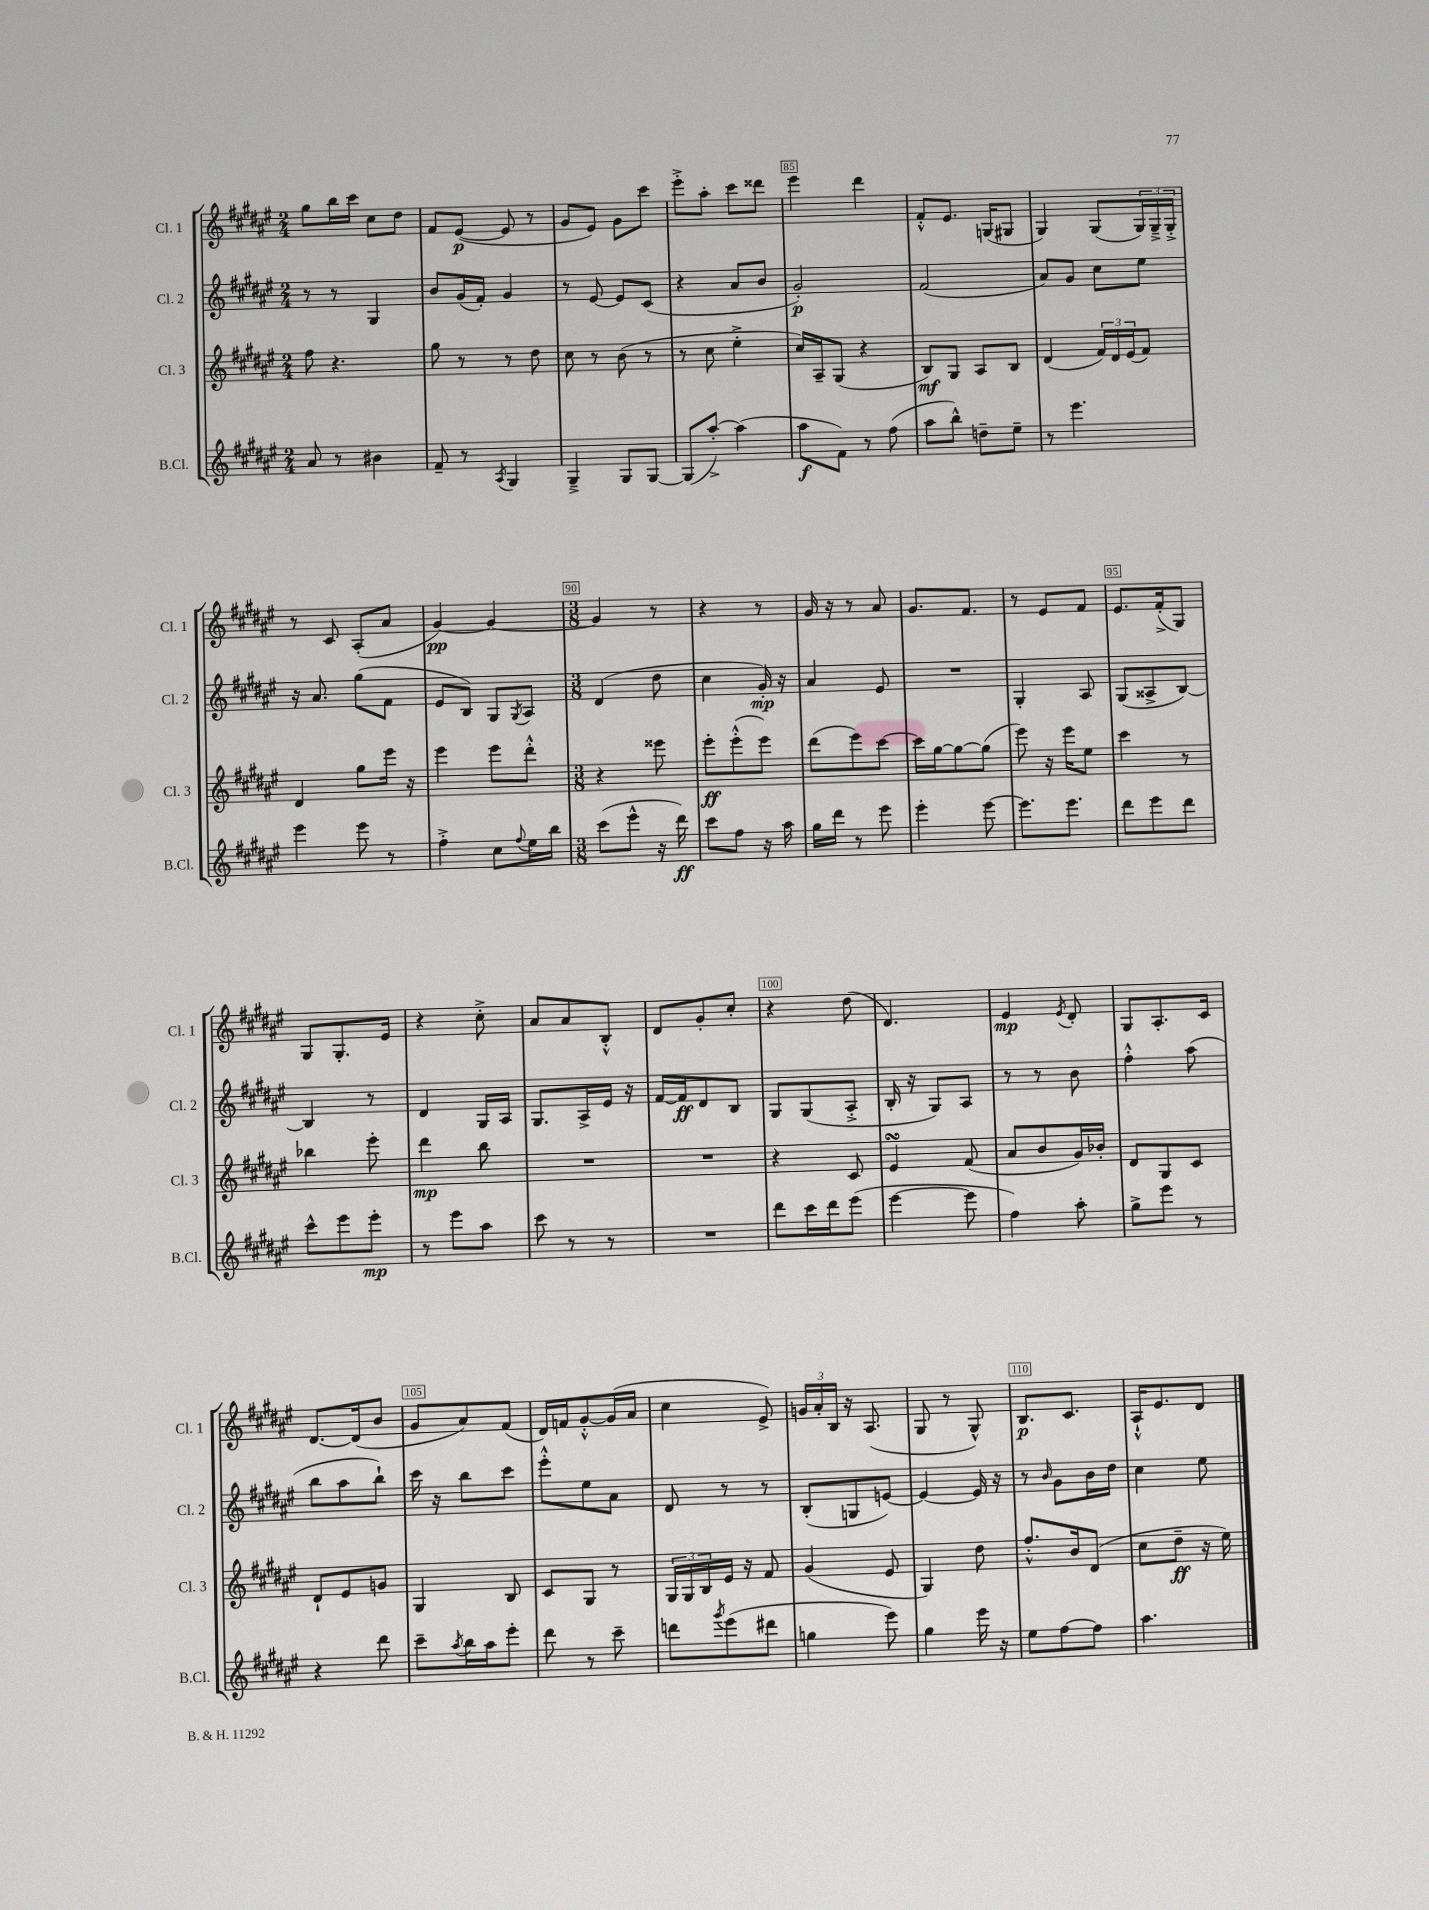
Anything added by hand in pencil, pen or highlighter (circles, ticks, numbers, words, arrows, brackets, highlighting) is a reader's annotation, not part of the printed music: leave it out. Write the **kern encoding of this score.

**kern	**dynam	**kern	**dynam	**kern	**dynam	**kern	**dynam
*part4	*part4	*part3	*part3	*part2	*part2	*part1	*part1
*staff4	*staff4	*staff3	*staff3	*staff2	*staff2	*staff1	*staff1
*I"B.Cl.	*	*I"Cl. 3	*	*I"Cl. 2	*	*I"Cl. 1	*
*I'B.Cl.	*	*I'Cl. 3	*	*I'Cl. 2	*	*I'Cl. 1	*
*clefG2	*	*clefG2	*	*clefG2	*	*clefG2	*
*k[f#c#g#d#a#e#]	*	*k[f#c#g#d#a#e#]	*	*k[f#c#g#d#a#e#]	*	*k[f#c#g#d#a#e#]	*
*M2/4	*	*M2/4	*	*M2/4	*	*M2/4	*
=81	=81	=81	=81	=81	=81	=81	=81
8a#/	.	8ff#\	.	8r	.	8gg#\L	.
8r	.	4.r	.	8r	.	16bb\L	.
.	.	.	.	.	.	16ccc#\JJ	.
4b#X\	.	.	.	4G#/	.	8cc#\L	.
.	.	.	.	.	.	8dd#\J	.
=82	=82	=82	=82	=82	=82	=82	=82
8f#~/	.	8gg#\	.	8b/L	.	8f#/L	.
8r	.	8r	.	(16g#/L	.	([8e#/J	p
.	.	.	.	16f#'/JJ)	.	.	.
8qA#/	.	.	.	.	.	.	.
4G#/	.	8r	.	4g#/	.	8e#/]	.
.	.	8dd#\	.	.	.	8r	.
=83	=83	=83	=83	=83	=83	=83	=83
4G#~^/	.	8cc#\	.	8r	.	8g#/L	.
.	.	8r	.	[8e#/	.	8e#/J)	.
8G#/L	.	(8b\	.	8e#/L]	.	8g#\L	.
[8G#/J	.	8r	.	(8c#/J	.	8ccc#\J	.
=84	=84	=84	=84	=84	=84	=84	=84
(8G#/L]	.	8r	.	4r	.	8eee#'^\L	.
[8aa#'^/J)	.	8cc#\	.	.	.	8aa#'\J	.
(4aa#\]	.	4ee#'^\	.	8a#/L	.	8ccc#\L	.
.	.	.	.	8b/J	.	8ddd##X\J	.
=85	=85	=85	=85	=85	=85	=85	=85
8aa#\L	f	16cc#/LL)	.	2g#'/)	p	4eee#\	.
.	.	16A#~/J	.	.	.	.	.
8f#\J)	.	(8G#/J	.	.	.	.	.
8r	.	4r	.	.	.	4ddd#\	.
(8ff#\	.	.	.	.	.	.	.
=86	=86	=86	=86	=86	=86	=86	=86
8aa#\L	.	8B/L)	mf	(2f#/	.	8f#'^^/L	.
8bb^^\J)	.	8G#/J	.	.	.	8.e#/J	.
8ddn~\L	.	8A#/L	.	.	.	.	.
.	.	.	.	.	.	(16Gn/KL	.
8ee#~\J	.	8B/J	.	.	.	8G#X/J	.
=87	=87	=87	=87	=87	=87	=87	=87
8r	.	(4d#/	.	8a#/L)	.	4G#/)	.
4.eee#\	.	.	.	8g#/J	.	.	.
.	.	24f#/LL)	.	8cc#\L	.	(8G#/L	.
.	.	24d#/	.	.	.	.	.
.	.	(24e#/J	.	.	.	.	.
.	.	8f#/J)	.	8ee#\J	.	24G#/L)	.
.	.	.	.	.	.	24G#~^/	.
.	.	.	.	.	.	24G#'^/JJ	.
!!LO:LB:g=z
=88	=88	=88	=88	=88	=88	=88	=88
4eee#\	.	4d#/	.	16r	.	8r	.
.	.	.	.	8.a#/	.	.	.
.	.	.	.	.	.	8c#/	.
8eee#\	.	8gg#\L	.	(8gg#\L	.	(8A#'/L	.
8r	.	16eee#\Jk	.	8f#\J	.	8a#/J	.
.	.	16r	.	.	.	.	.
=89	=89	=89	=89	=89	=89	=89	=89
4ff#'^\	.	4eee#\	.	8e#/L	.	[4g#/)	pp
.	.	.	.	8B/J)	.	.	.
8cc#\L	.	8eee#\L	.	8G#/L	.	4g#/_	.
8qqff#/	.	.	.	8qG#/	.	.	.
16ee#\L	.	8ddd#'^^\J	.	8A#/J	.	.	.
16bb\JJ	.	.	.	.	.	.	.
=90	=90	=90	=90	=90	=90	=90	=90
*M3/8	*	*M3/8	*	*M3/8	*	*M3/8	*
(8ccc#\L	.	4r	.	(4d#/	.	4g#/]	.
8eee#^^\J	.	.	.	.	.	.	.
16r	.	8eee##X\	.	8dd#\	.	8r	.
16ddd#\)	ff	.	.	.	.	.	.
=91	=91	=91	=91	=91	=91	=91	=91
8ccc#\L	.	8eee#'\L	ff	4cc#\	.	4r	.
8ff#\J	.	(8eee#'^^\	.	.	.	.	.
16r	.	8eee#\J)	.	16g#'/)	mp	8r	.
16aa#\	.	.	.	16r	.	.	.
=92	=92	=92	=92	=92	=92	=92	=92
16gg#\LL	.	(8ddd#\L	.	4a#/	.	16g#/	.
16ddd#\JJ	.	.	.	.	.	16r	.
8r	.	8eee#\)	.	.	.	8r	.
8eee#\	.	[8ccc#\J	.	8e#/	.	8a#/	.
=93	=93	=93	=93	=93	=93	=93	=93
4eee#'\	.	16ccc#\LL]	.	4.r	.	8.g#/L	.
.	.	[16gg#\J	.	.	.	.	.
.	.	8gg#\_	.	.	.	.	.
.	.	.	.	.	.	8.f#/J	.
[8eee#\	.	(8gg#\J]	.	.	.	.	.
=94	=94	=94	=94	=94	=94	=94	=94
8.eee#\L]	.	8eee#\)	.	4G#'/	.	8r	.
.	.	16r	.	.	.	8e#/L	.
8.eee#\J	.	16eee#\KL	.	.	.	.	.
.	.	8ee#\J	.	8A#/	.	8f#/J	.
=95	=95	=95	=95	=95	=95	=95	=95
8ddd#\L	.	4ccc#\	.	(8G#/L	.	8.e#/L	.
8eee#\	.	.	.	8A##X^/	.	.	.
.	.	.	.	.	.	(16f#'^/k	.
8ddd#\J	.	8r	.	[8B/J)	.	8G#/J)	.
!!LO:LB:g=z
=96	=96	=96	=96	=96	=96	=96	=96
8ccc#^^\L	.	4bb-X\	.	4B/]	.	8G#/L	.
8eee#\	.	.	.	.	.	8.G#'/	.
8eee#'\J	mp	8eee#'\	.	8r	.	.	.
.	.	.	.	.	.	16e#/Jk	.
=97	=97	=97	=97	=97	=97	=97	=97
8r	.	4ddd#\	mp	4d#/	.	4r	.
8eee#\L	.	.	.	.	.	.	.
8aa#\J	.	8bb\	.	16G#/LL	.	8cc#'^\	.
.	.	.	.	16A#/JJ	.	.	.
=98	=98	=98	=98	=98	=98	=98	=98
8ccc#\	.	4.r	.	8.G#/L	.	8a#/L	.
8r	.	.	.	.	.	8a#/	.
.	.	.	.	16A#^/L	.	.	.
8r	.	.	.	16e#/JJ	.	8B'^^/J	.
.	.	.	.	16r	.	.	.
=99	=99	=99	=99	=99	=99	=99	=99
4.r	.	4.r	.	[16f#/LL	.	8d#/L	.
.	.	.	.	16f#/J]	ff	.	.
.	.	.	.	8d#/	.	8g#'/	.
.	.	.	.	8B/J	.	8cc#'/J	.
=100	=100	=100	=100	=100	=100	=100	=100
8ddd#\L	.	4r	.	8G#/L	.	4r	.
16ccc#\L	.	.	.	(8G#/	.	.	.
16ddd#\J	.	.	.	.	.	.	.
(8eee#\J	.	8c#/	.	8A#'^/J	.	(8dd#\	.
=101	=101	=101	=101	=101	=101	=101	=101
[4eee#\	.	4e#sSsS/	.	16B'/	.	4.d#/)	.
.	.	.	.	16r	.	.	.
.	.	.	.	8G#/L)	.	.	.
8eee#\]	.	(8f#/	.	8A#/J	.	.	.
=102	=102	=102	=102	=102	=102	=102	=102
4ff#\)	.	8a#/L	.	8r	.	4e#/	mp
.	.	8b/	.	8r	.	.	.
.	.	.	.	.	.	8qe#/	.
8aa#'\	.	16g#/L)	.	8b\	.	8d#'/	.
.	.	16b-X'/JJ	.	.	.	.	.
=103	=103	=103	=103	=103	=103	=103	=103
8gg#^\L	.	8d#/L	.	4ff#'^^\	.	8G#/L	.
8eee#\J	.	8G#/	.	.	.	8.A#'/	.
8r	.	8c#/J	.	(8aa#\	.	.	.
.	.	.	.	.	.	16c#/Jk	.
!!LO:LB:g=z
=104	=104	=104	=104	=104	=104	=104	=104
4r	.	8d#`/L	.	8bb\L	.	[8.d#/L	.
.	.	8e#/	.	8aa#\	.	.	.
.	.	.	.	.	.	(16d#/k]	.
8ddd#\	.	8gn/J	.	8bb`\J)	.	8b/J	.
=105	=105	=105	=105	=105	=105	=105	=105
8ccc#~\L	.	4G#/	.	16ccc#\	.	8g#/L	.
.	.	.	.	16r	.	.	.
8qaa#/	.	.	.	.	.	.	.
16bb\L	.	.	.	8bb\L	.	8a#/)	.
16aa#\J	.	.	.	.	.	.	.
8eee#'\J	.	8B/	.	8ccc#\J	.	(8f#/J	.
=106	=106	=106	=106	=106	=106	=106	=106
8ddd#\	.	8c#/L	.	8eee#'^^\L	.	16d#/LL)	.
.	.	.	.	.	.	16fn/J	.
8r	.	8G#/J	.	8ee#\	.	[8g#'^^/	.
8ccc#~\	.	8r	.	8a#\J	.	(16g#/L]	.
.	.	.	.	.	.	16a#/JJ	.
=107	=107	=107	=107	=107	=107	=107	=107
8dddn\L	.	24G#/LL	.	8d#/	.	4cc#\	.
.	.	24G#/	.	.	.	.	.
.	.	24B/	.	.	.	.	.
8qggg#/	.	.	.	.	.	.	.
(8eee#\	.	16e#/JJ	.	8r	.	.	.
.	.	16r	.	.	.	.	.
8ddd#X\J	.	8f#/	.	8r	.	8e#^/)	.
=108	=108	=108	=108	=108	=108	=108	=108
4ggn\	.	(4g#/	.	(8B'/L	.	24gn/LL	.
.	.	.	.	.	.	24a#'/	.
.	.	.	.	.	.	24B/JJ	.
.	.	.	.	8Gn/	.	16r	.
.	.	.	.	.	.	(8.A#/	.
8eee#\)	.	8e#/	.	[8en/J)	.	.	.
=109	=109	=109	=109	=109	=109	=109	=109
4gg#\	.	4G#/)	.	4e/_	.	8G#/	.
.	.	.	.	.	.	8r	.
16eee#\	.	8dd#\	.	16e/]	.	8G#^^/)	.
16r	.	.	.	16r	.	.	.
=110	=110	=110	=110	=110	=110	=110	=110
8ee#\L	.	8.ff#'^^/L	.	8r	.	8.B/L	p
.	.	.	.	16qqb/	.	.	.
[8ff#\	.	.	.	8g#\L	.	.	.
.	.	16b/k	.	.	.	8.c#/J	.
8ff#\J]	.	(8d#/J	.	16b\L	.	.	.
.	.	.	.	16dd#\JJ	.	.	.
=111	=111	=111	=111	=111	=111	=111	=111
4.aa#\	.	8cc#\L	.	4cc#\	.	16A#`^^/KL	.
.	.	.	.	.	.	8.e#/	.
.	.	8dd#~\J	ff	.	.	.	.
.	.	16r	.	8ee#\	.	8d#/J	.
.	.	16ee#\)	.	.	.	.	.
==	==	==	==	==	==	==	==
*-	*-	*-	*-	*-	*-	*-	*-
